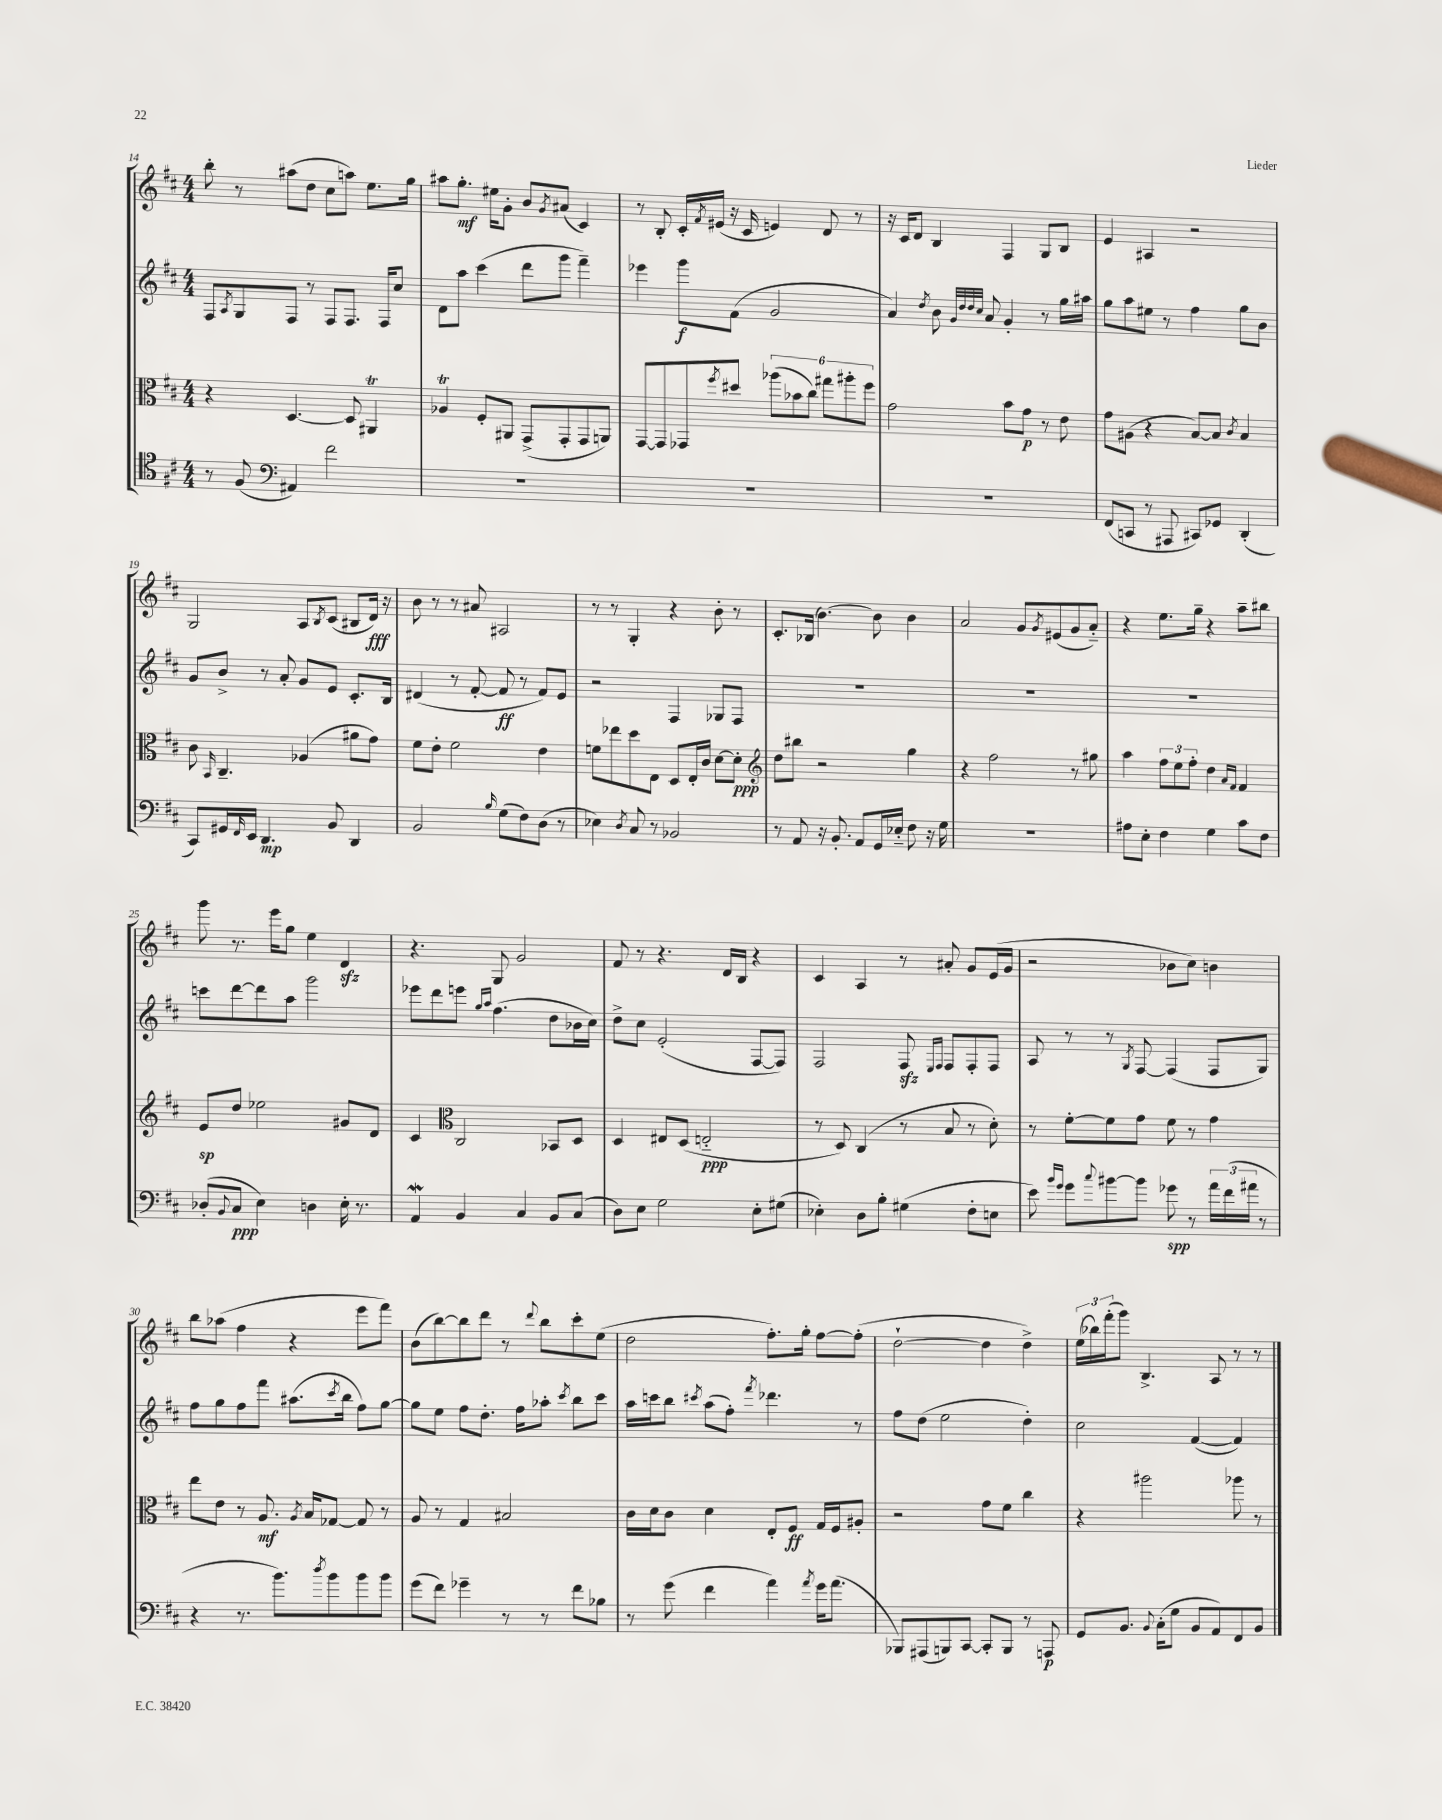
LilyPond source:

<<
\new StaffGroup <<
\new Staff = "s0" {
    \clef treble \key d \major \numericTimeSignature \time 4/4
    b''8-. r8 ais''8( d''8 cis''8 a''8) e''8. g''16 |
    ais''8 g''8.-.\mf eis''16 g'8-. b'8 \acciaccatura { g'8 } ais'8( cis'4) |
    r8 b8-. cis'16-. \acciaccatura { fis'8 } eis'16( r16 cis'16 e'4) d'8 r8 |
    r16 cis'16 d'8 b4 fis4 g8 b8 |
    e'4 ais4 r2 |
    g2 a8 \acciaccatura { b8 } cis'8( bis8 d'16\fff) r16 |
    b'8 r8 r8 ais'8 ais2 |
    r8 r8 g4-. r4 b'8-. r8 |
    cis'8.-. bes16( b'4.~) b'8 b'4 |
    a'2 g'8 \acciaccatura { g'8 } eis'8( g'8 a'8-_) |
    r4 e''8. g''16-- r4 a''8-- bis''8 |
    g'''8 r8. e'''16 g''8 e''4 d'4\sfz |
    r4. g8 g'2 |
    fis'8 r8 r4. d'16 b16 r4 |
    cis'4 a4 r8 ais'8-. g'8 e'16( g'16 |
    r2 bes'8 cis''8) b'4 |
    b''8 aes''8( fis''4 r4 e'''8 fis'''8) |
    b'8( b''8~) b''8 d'''8 r8 \appoggiatura { d'''8 } b''8 cis'''8-. e''8( |
    d''2 fis''8.-.) g''16-. fis''8~ fis''8-.( |
    d''2~-! d''4 d''4->) |
    \tuplet 3/2 { e''16( bes''16) fis'''16-.( } g'''8) b4.-> a8 r8 r8 \bar "|." |
}
\new Staff = "s1" {
    \clef treble \key d \major \numericTimeSignature \time 4/4
    fis8 \acciaccatura { a8 } g8 fis8 r8 fis8 fis8. fis16 cis''8 |
    d'8 a''8 cis'''4( d'''8 g'''8 fis'''4--) |
    ees'''4 g'''8\f fis'8( g'2 |
    a'4) \acciaccatura { d''8 } b'8 \grace { g'32 d''32 d''32 cis''32 } a'8 g'4-. r8 g''16 ais''16 |
    g''8 a''8 eis''8 r8 fis''4 g''8 b'8 |
    g'8 b'8-> r8 a'8-. g'8 e'8 cis'8.-. b16 |
    dis'4( r8 fis'8~-. fis'8\ff r8 fis'8) e'8 |
    r2 fis4 ges8 fis8 |
    R1 |
    R1 |
    R1 |
    c'''8 d'''8~ d'''8 a''8 g'''2 |
    ees'''8 d'''8 e'''8 \grace { g''16 a''16 } fis''4.( d''8 bes'16 cis''16) |
    d''8-> cis''8 e'2-.( fis8~ fis8) |
    fis2 fis8\sfz \grace { e16 fis16 } fis8 fis8-. fis8 |
    a8 r8 r8 \acciaccatura { g8 } fis8~ fis4( fis8 g8) |
    fis''8 g''8 fis''8 fis'''8 ais''8.( \acciaccatura { cis'''8 } b''16 fis''8) g''8~ |
    g''8 e''8 fis''8 d''8.-. fis''16 aes''8-. \acciaccatura { cis'''8 } b''8 cis'''8 |
    a''16 c'''16 b''8 \acciaccatura { cis'''8 } a''8( fis''8-.) \acciaccatura { fis'''8 } des'''4. r8 |
    fis''8 d''8( e''2 d''4-.) |
    cis''2 fis'4~( fis'4) \bar "|." |
}
\new Staff = "s2" {
    \clef alto \key d \major \numericTimeSignature \time 4/4
    r4 d4.~ d8 ais,4\trill |
    aes4\trill fis8-. ais,8 g,8->( g,8-. g,8 a,8) |
    g,8~ g,8 ges,8 \acciaccatura { fis''8 } dis''8 \tuplet 6/4 { aes''8( bes'8 cis''8) gis''8 ais''8-. fis''8 } |
    g'2 b'8 g'8\p r8 e'8 |
    g'8 ais8( r4 b8~) b8 \acciaccatura { cis'8 } b4 |
    cis'8 \grace { b,16 } cis4.-- aes4( ais'8 g'8) |
    fis'8 e'8-. fis'2 e'4 |
    f'8 ees''8 d''8 e8 d8 e16-. cis'16 d'8~ d'8-.\ppp |
    \clef treble d''8 bis''8 r2 g''4 |
    r4 fis''2 r8 gis''8 |
    a''4 \tuplet 3/2 { fis''8 e''8 fis''8-. } d''4 \grace { a'16 fis'16 } fis'4 |
    e'8\sp d''8 ees''2 gis'8 d'8 |
    cis'4 \clef alto cis2 bes,8 d8 |
    d4 eis8 d8( e2-_\ppp |
    r8 d8) cis4( r8 b8 r8 d'8-.) |
    r8 fis'8~-. fis'8 g'8 fis'8 r8 g'4 |
    e''8 e'8 r8 a8.\mf \acciaccatura { a8 } b16 ges8~ ges8 r8 |
    a8 r8 g4 bis2 |
    cis'16 d'16 cis'8 d'4 e8-. fis8\ff g16 fis16 ais8-. |
    r2 g'8 fis'8 cis''4 |
    r4 ais''2 aes''8 r8 \bar "|." |
}
\new Staff = "s3" {
    \clef tenor \key d \major \numericTimeSignature \time 4/4
    r8 fis8( \clef bass ais,4) fis'2 |
    R1 |
    R1 |
    R1 |
    fis,8( c,8 r8 ais,,8 cis,8) ges,8 d,4-.( |
    cis,8) gis,16 \grace { fis,16 } e,16 d,4.\mp b,8 d,4 |
    b,2 \grace { b16 } g8( fis8) d8( r8 |
    ees4) \acciaccatura { d8 } cis8 r8 bes,2 |
    r8 a,8 r16 b,8.-. a,8 g,16 ees16-_ fis8 r16 g16 |
    R1 |
    ais8 e8-. fis4 g4 cis'8 fis8 |
    des8-.( \appoggiatura { b,8 } cis8\ppp e4) d4 e16-. r8. |
    a,4\mordent b,4 cis4 b,8 cis8( |
    d8) e8 g2 e8-. gis8( |
    ees4-.) d8 b8-. gis4( fis8-. e8 |
    e'8) \grace { b'16 g'16 } g'8 \appoggiatura { cis''8 } bis'8~ bis'8 ges'8\spp r8 \tuplet 3/2 { a'16 fis'16( ais'16 } r8 |
    r4 r8. b'8.) \acciaccatura { d''8 } b'8 b'8 b'8 |
    g'8( fis'8) ges'4-- r8 r8 fis'8 bes8 |
    r8 g'8( fis'4 a'4) \acciaccatura { a'8 } g'16 a'8.( |
    bes,,8) ais,,8( b,,8) cis,8~ cis,8-. b,,8 r8 a,,8\p |
    g,8 b,8. \appoggiatura { b,8 } cis16-.( g8 b,8 a,8) fis,8 b,8 \bar "|." |
}
>>
>>
\layout { \context { \Score currentBarNumber = #14 } }
